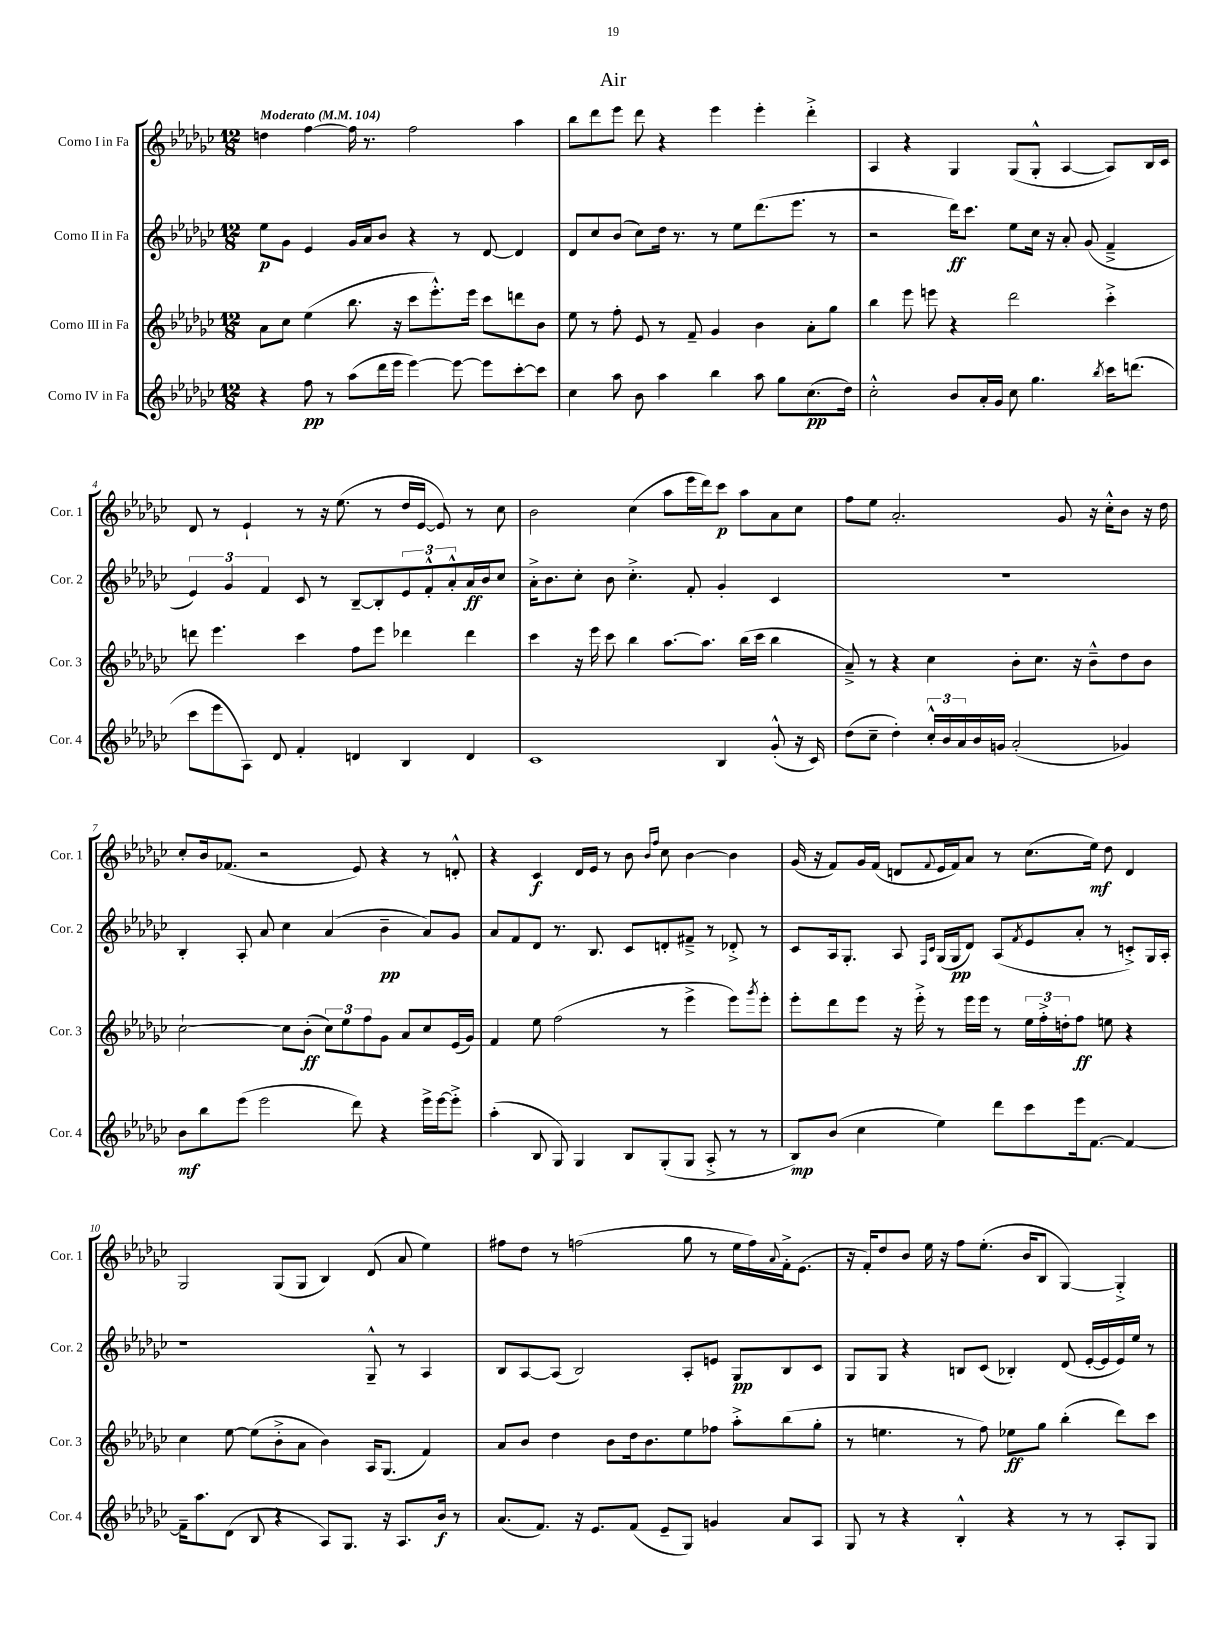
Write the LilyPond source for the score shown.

\header { title = "Air" }
<<
\new StaffGroup <<
\new Staff = "s0" \with { instrumentName = "Corno I in Fa" shortInstrumentName = "Cor. 1" } {
    \clef treble \key ges \major \numericTimeSignature \time 12/8 \tempo "Moderato" 4 = 104
    d''4 f''4~ f''16 r8. f''2 aes''4 |
    bes''8 des'''8 ees'''8 des'''8 r4 ees'''4 ees'''4-. des'''4-.-> |
    aes4 r4 ges4 ges8( ges8-.-^ aes4~ aes8) bes16 ces'16 |
    des'8 r8 ees'4-! r8 r16 ees''8.( r8 des''16 ees'16~ ees'8) r8 ces''8 |
    bes'2 ces''4( aes''8 ees'''16 des'''16) ces'''8\p aes''8 aes'8 ces''8 |
    f''8 ees''8 aes'2.-. ges'8 r16 ces''16-.-^ bes'8 r16 des''16 |
    ces''8-. bes'16 fes'8.( r2 ees'8) r4 r8 d'8-.-^ |
    r4 ces'4\f des'16 ees'16 r8 bes'8 \grace { bes'16 f''16 } ces''8 bes'4~ bes'4 |
    ges'16( r16 f'8) ges'16 f'16( d'8 \appoggiatura { f'8 } ees'16 f'16) aes'8 r8 ces''8.( ees''16\mf) des''8 d'4 |
    ges2 ges8( ges8 bes4) des'8( aes'8 ees''4) |
    fis''8 des''8 r8 f''2( ges''8 r8 ees''16 f''16) \appoggiatura { aes'8 } f'16-.-> ees'8.( |
    r16 f'16-.) des''8 bes'8 ees''16 r16 f''8 ees''8.-.( bes'16 bes8 ges4~) ges4-.-> \bar "|." |
}
\new Staff = "s1" \with { instrumentName = "Corno II in Fa" shortInstrumentName = "Cor. 2" } {
    \clef treble \key ges \major \numericTimeSignature \time 12/8
    ees''8\p ges'8 ees'4 ges'16 aes'16 bes'8 r4 r8 des'8~ des'4 |
    des'8 ces''8 bes'8( ces''8) des''16 r8. r8 ees''8 des'''8.( ees'''8. r8 |
    r2 des'''16\ff) ces'''8. ees''8 ces''16 r16 aes'8-. ges'8( f'4---> |
    \tuplet 3/2 { ees'4) ges'4 f'4 } ces'8 r8 bes8~-- bes8-. \tuplet 3/2 { ees'8 f'8-.-^ aes'8-.-^ } aes'16\ff bes'16 ces''8 |
    aes'16-.-> bes'8. ces''8-. bes'8 ces''4.-.-> f'8-. ges'4-. ces'4 |
    R1. |
    bes4-. aes8-. aes'8 ces''4 aes'4( bes'4--\pp aes'8) ges'8 |
    aes'8 f'8 des'8 r8. bes8. ces'8 d'8-. fis'8---> r8 des'8-.-> r8 |
    ces'8 aes16 ges8.-. aes8 \grace { f16 ces'16 } ges16( ges16\pp des'8) aes8( \acciaccatura { f'8 } ees'8 aes'8-. r8 c'8-.->) ges16 aes16-. |
    r1 ges8---^ r8 aes4 |
    bes8 aes8~ aes8( bes2) aes8-. e'8 ges8\pp bes8 ces'8 |
    ges8 ges8 r4 b8 ces'8( bes4-.) des'8( ees'16~-. ees'16 ees'16) ees''16 r8 \bar "|." |
}
\new Staff = "s2" \with { instrumentName = "Corno III in Fa" shortInstrumentName = "Cor. 3" } {
    \clef treble \key ges \major \numericTimeSignature \time 12/8
    aes'8 ces''8 ees''4( bes''8. r16 ces'''8 ees'''8.-.-^) ees'''16 ces'''8 d'''8 bes'8 |
    ees''8 r8 f''8-. ees'8 r8 f'8-- ges'4 bes'4 aes'8-. ges''8 |
    bes''4 ees'''8 e'''8 r4 des'''2 ces'''4-.-> |
    d'''8 ees'''4. ces'''4 f''8 ees'''8 des'''4 des'''4 |
    ces'''4 r16 ees'''16 ces'''8 bes''4 aes''8.~ aes''8. bes''16( ces'''16 bes''4 |
    aes'8--->) r8 r4 ces''4 bes'8-. ces''8. r16 bes'8---^ des''8 bes'8 |
    ces''2~-! ces''8 bes'8-.\ff( \tuplet 3/2 { ces''8) ees''8 f''8 } ges'8 aes'8 ces''8 ees'16( ges'16) |
    f'4 ees''8 f''2( r8 ees'''4-> ees'''8) \acciaccatura { ges'''8 } ees'''8-. |
    ees'''8-. des'''8 ees'''8 r16 ees'''16-.-> r8 ees'''16 ees'''16 r8 \tuplet 3/2 { ees''16 f''16-.-> d''16-. } f''8\ff e''8 r4 |
    ces''4 ees''8~ ees''8( bes'8-.-> aes'8 bes'4) aes16 ges8.( f'4) |
    aes'8 bes'8 des''4 bes'8 des''16 bes'8. ees''8 fes''8 aes''8-.-> bes''8( ges''8-. |
    r8 e''4. r8 f''8) ees''8\ff ges''8 bes''4-.( des'''8) ces'''8 \bar "|." |
}
\new Staff = "s3" \with { instrumentName = "Corno IV in Fa" shortInstrumentName = "Cor. 4" } {
    \clef treble \key ges \major \numericTimeSignature \time 12/8
    r4 f''8\pp r8 aes''8( des'''16 ees'''16 ees'''4~) ees'''8~ ees'''8 ces'''8~-. ces'''8 |
    ces''4 aes''8 bes'8 aes''4 bes''4 aes''8 ges''8 ces''8.\pp( des''16) |
    ces''2-.-^ bes'8 aes'16-. ges'16 ces''8 ges''4. \acciaccatura { bes''8 } ces'''16 d'''8.( |
    ces'''8 ees'''8 aes8) des'8 f'4-. d'4 bes4 d'4 |
    ces'1 bes4 ges'8-.-^( r16 ces'16) |
    des''8( ces''8-- des''4-.) \tuplet 3/2 { ces''16-.-^ bes'16 aes'16 } bes'16 g'16 aes'2-.( ges'4) |
    bes'8\mf bes''8 ees'''8( ees'''2 des'''8) r4 ees'''16-> ees'''16~ ees'''8-.-> |
    aes''4-.( bes8 ges8) ges4 bes8 ges8-.( ges8 aes8-.-> r8 r8 |
    bes8\mp) bes'8( ces''4 ees''4) des'''8 ces'''8 ees'''16 f'8.~ f'4~ |
    f'16-- aes''8. des'8( bes8 r4 aes8) ges8. r16 aes8. bes'16\f r8 |
    aes'8.( f'8.) r16 ees'8. f'8( ees'8-- ges8) g'4 aes'8 aes8 |
    ges8 r8 r4 bes4-.-^ r4 r8 r8 aes8-. ges8 \bar "|." |
}
>>
>>
